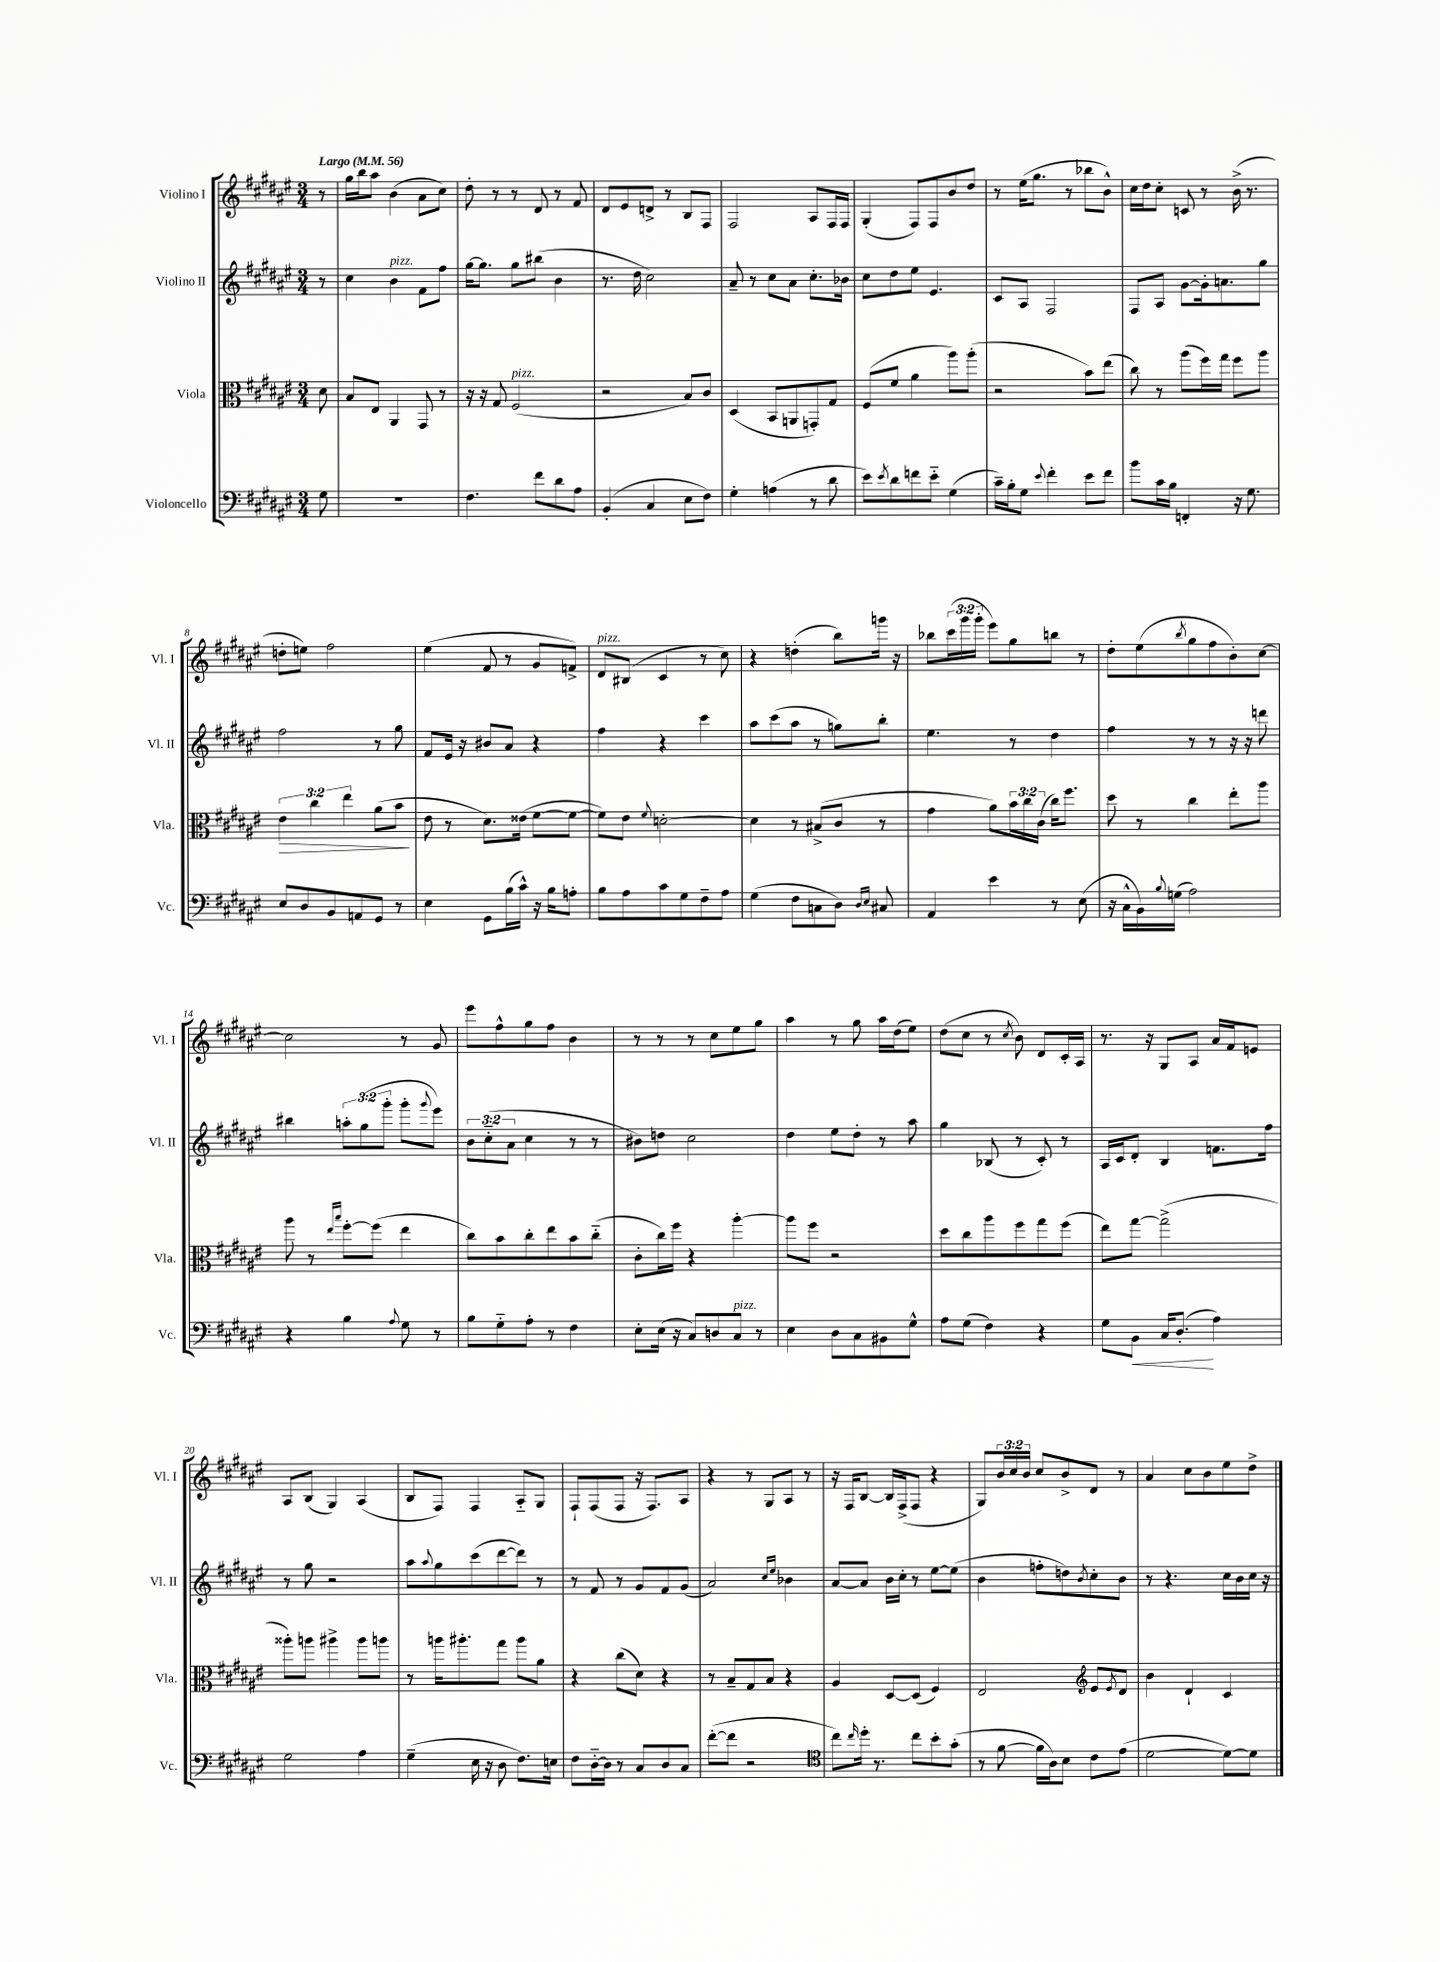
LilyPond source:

<<
\new StaffGroup <<
\new Staff = "s0" \with { instrumentName = "Violino I" shortInstrumentName = "Vl. I" } {
    \clef treble \key fis \major \numericTimeSignature \time 3/4 \override Staff.TupletNumber.text = #tuplet-number::calc-fraction-text \partial 8 \tempo "Largo" 4 = 56
    r8 |
    gis''16 b''16 ais''8 b'4( ais'8 cis''8) |
    dis''8-. r8 r8 dis'8 r8 fis'8 |
    dis'8 eis'8 d'8-> r8 b8 fis8 |
    fis2 ais8 fis16 fis16 |
    gis4-.( fis8) fis8 b'8 dis''8 |
    r8 eis''16( gis''8. r8 bes''8 b'8-^) |
    cis''16 dis''16 cis''8-. c'8 r8 b'16->( r8. |
    d''8-. e''8) fis''2 |
    eis''4( fis'8 r8 gis'8 f'8->) |
    dis'8^\markup { \italic "pizz." } bis8( cis'4 r8 cis''8) |
    r4 d''4-.( b''8) g'''16 r16 |
    bes''8 \tuplet 3/2 { cis'''16( gis'''16 gis'''16-. } eis'''8) gis''8 b''8 r8 |
    dis''8-. eis''8( \acciaccatura { b''8 } gis''8 fis''8 b'8-.) cis''8~ |
    cis''2 r8 gis'8 |
    eis'''8 fis''8-^ gis''8 fis''8 b'4 |
    r8 r8 r8 cis''8 eis''8 gis''8 |
    ais''4 r8 gis''8 ais''16 dis''16( eis''8) |
    dis''8( cis''8 r8 \acciaccatura { cis''8 } b'8) dis'8 cis'16-. ais16 |
    r8. r16 gis8 ais8 ais'16 fis'16 e'8 |
    ais8 b8( gis4) ais4( |
    b8 fis8) fis4 ais8-_ gis8 |
    fis8-! fis8( fis8 r16 fis8.) ais8 |
    r4 r8 gis8 ais8 r8 |
    r16 fis16 b8~ b16 fis16->( fis8 r4 |
    gis8) \tuplet 3/2 { b'16 cis''16 b'16 } cis''8 b'8-> dis'8 r8 |
    ais'4 cis''8 b'8 eis''8 dis''8-> \bar "|." |
}
\new Staff = "s1" \with { instrumentName = "Violino II" shortInstrumentName = "Vl. II" } {
    \clef treble \key fis \major \numericTimeSignature \time 3/4 \override Staff.TupletNumber.text = #tuplet-number::calc-fraction-text \partial 8
    r8 |
    cis''4 b'4^\markup { \italic "pizz." } fis'8 fis''8 |
    gis''16~ gis''8. gis''8 bis''8( b'4 |
    r8. dis''16 cis''2) |
    ais'8-- r8 cis''8 ais'8 cis''8.-. bes'16 |
    cis''8 dis''8 eis''8 eis'4. |
    cis'8 ais8 fis2 |
    fis8 ais8 gis'8~ gis'16-. a'8. gis''8 |
    fis''2 r8 gis''8 |
    fis'8 eis'16 r16 bis'8 ais'8 r4 |
    fis''4 r4 cis'''4 |
    ais''8 cis'''8( ais''8 r8 g''8) b''8-. |
    eis''4. r8 dis''4 |
    fis''4 r8 r8 r16 r16 d'''8 |
    bis''4 \tuplet 3/2 { a''8-. gis''8( gis'''8-. } gis'''8-. \appoggiatura { gis'''8 } eis'''8) |
    \tuplet 3/2 { b'8 cis''8-_( ais'8 } cis''4 r8 r8 |
    bis'8) d''8 cis''2 |
    dis''4 eis''8 dis''8-. r8 ais''8 |
    gis''4 bes8( r8 cis'8-.) r8 |
    ais16 cis'16 dis'8-. b4 f'8. fis''16 |
    r8 gis''8 r2 |
    ais''8 \appoggiatura { ais''8 } gis''8 cis'''8( dis'''8~ dis'''8) r8 |
    r8 fis'8 r8 gis'8 fis'8 gis'8( |
    ais'2) \grace { cis''16 eis''16 } bes'4 |
    ais'8~ ais'8 b'16 cis''16-. r8 eis''8~ eis''8( |
    b'4 f''8-. d''8) \acciaccatura { b'8 } cis''8-. b'8 |
    r8 r4. cis''16 b'16 cis''16 r16 \bar "|." |
}
\new Staff = "s2" \with { instrumentName = "Viola" shortInstrumentName = "Vla." } {
    \clef alto \key fis \major \numericTimeSignature \time 3/4 \override Staff.TupletNumber.text = #tuplet-number::calc-fraction-text \partial 8
    dis'8 |
    b8 eis8 ais,4 gis,8 r8 |
    r16 r16 gis8 fis2^\markup { \italic "pizz." }( |
    r2 b8) cis'8 |
    dis4( b,8 a,8 g,8-.) gis8 |
    fis8( fis'8 ais'4 ais''8) ais''8-.( |
    r2 b'8) eis''8( |
    cis''8) r8 ais''8( fis''16) gis''16 fis''8 ais''8 |
    \tuplet 3/2 { eis'4\> cis''4 eis''4 } ais'8( b'8\! |
    eis'8 r8 dis'8.) eisis'16( fis'8~ fis'8~ |
    fis'8) eis'8 \appoggiatura { fis'8 } d'2~-. |
    d'4 r8 bis8->( cis'8 r8 |
    gis'4 ais'8) \tuplet 3/2 { b'16 cis''16 cis'16( } cis''16) fis''8. |
    dis''8 r8 cis''4 eis''8-. ais''8 |
    ais''8 r8 \grace { eis''16 b''16 } fis''8~-. fis''8( eis''4 |
    cis''8) b'8 cis''8-. eis''8 b'8 cis''8-_( |
    cis'8-. cis''16) fis''16 r4 ais''4~-. |
    ais''8 fis''8 r2 |
    dis''8 cis''8 ais''8 fis''8 gis''8 fis''8( |
    eis''8) gis''8~ gis''2->( |
    aisis''8-.) a''8 ais''4-> ais''8 a''8 |
    r8 a''16 ais''8.-. gis''8 ais''8 ais'8 |
    r4 cis''8( dis'8) r4 |
    r8 b8-- gis8 b8 r4 |
    ais4 dis8~ dis8( fis4) |
    eis2 \clef treble eis'8 \acciaccatura { eis'8 } dis'8 |
    b'4 dis'4-! cis'4 \bar "|." |
}
\new Staff = "s3" \with { instrumentName = "Violoncello" shortInstrumentName = "Vc." } {
    \clef bass \key fis \major \numericTimeSignature \time 3/4 \partial 8
    gis8 |
    R2. |
    fis4. fis'8 dis'8 ais8 |
    b,4-.( cis4 eis8 fis8) |
    gis4-. a4( r8 dis'8 |
    eis'8) \acciaccatura { eis'8 } dis'8 f'8 eis'8-_ gis4( |
    cis'16--) b16-. gis8 \appoggiatura { eis'8 } fis'4-. eis'8 fis'8 |
    b'8 cis'16 b16 f,4-. r16 gis8. |
    eis8 dis8 b,8 a,8 gis,8 r8 |
    eis4 gis,8 b16( cis'16-^) r16 b16 a8-. |
    b8 ais8 cis'8 gis8 fis8-- ais8 |
    gis4( fis8 c8 dis8) \grace { dis16 eis16 } cis8 |
    ais,4 eis'4 r8 eis8( |
    r16 cis16-^ b,16) \appoggiatura { b8 } g16( ais2) |
    r4 b4 \appoggiatura { ais8 } gis8 r8 |
    b8 gis8-_ ais8-. r8 fis4 |
    eis8-. eis16( r16 cis8) d8 cis8^\markup { \italic "pizz." } r8 |
    eis4 dis8 cis8 bis,8 gis8-^ |
    ais8 gis8( fis4) r4 |
    gis8 b,8\< cis16 dis8.-.\!( ais4) |
    gis2 ais4 |
    gis4--( eis16 r16 dis8 fis8.) e16 |
    fis8 dis16~-_ dis16 r8 cis8 dis8 cis8 |
    fis'8~-.( fis'8 r2 |
    \clef tenor cis''8) \grace { cis''16 } dis''16-. r8. cis''8 b'8-. gis'8-.( |
    r8 fis'8~ fis'16 ais16) b8 cis'8 eis'8( |
    dis'2~ dis'8~) dis'8 \bar "|." |
}
>>
>>
